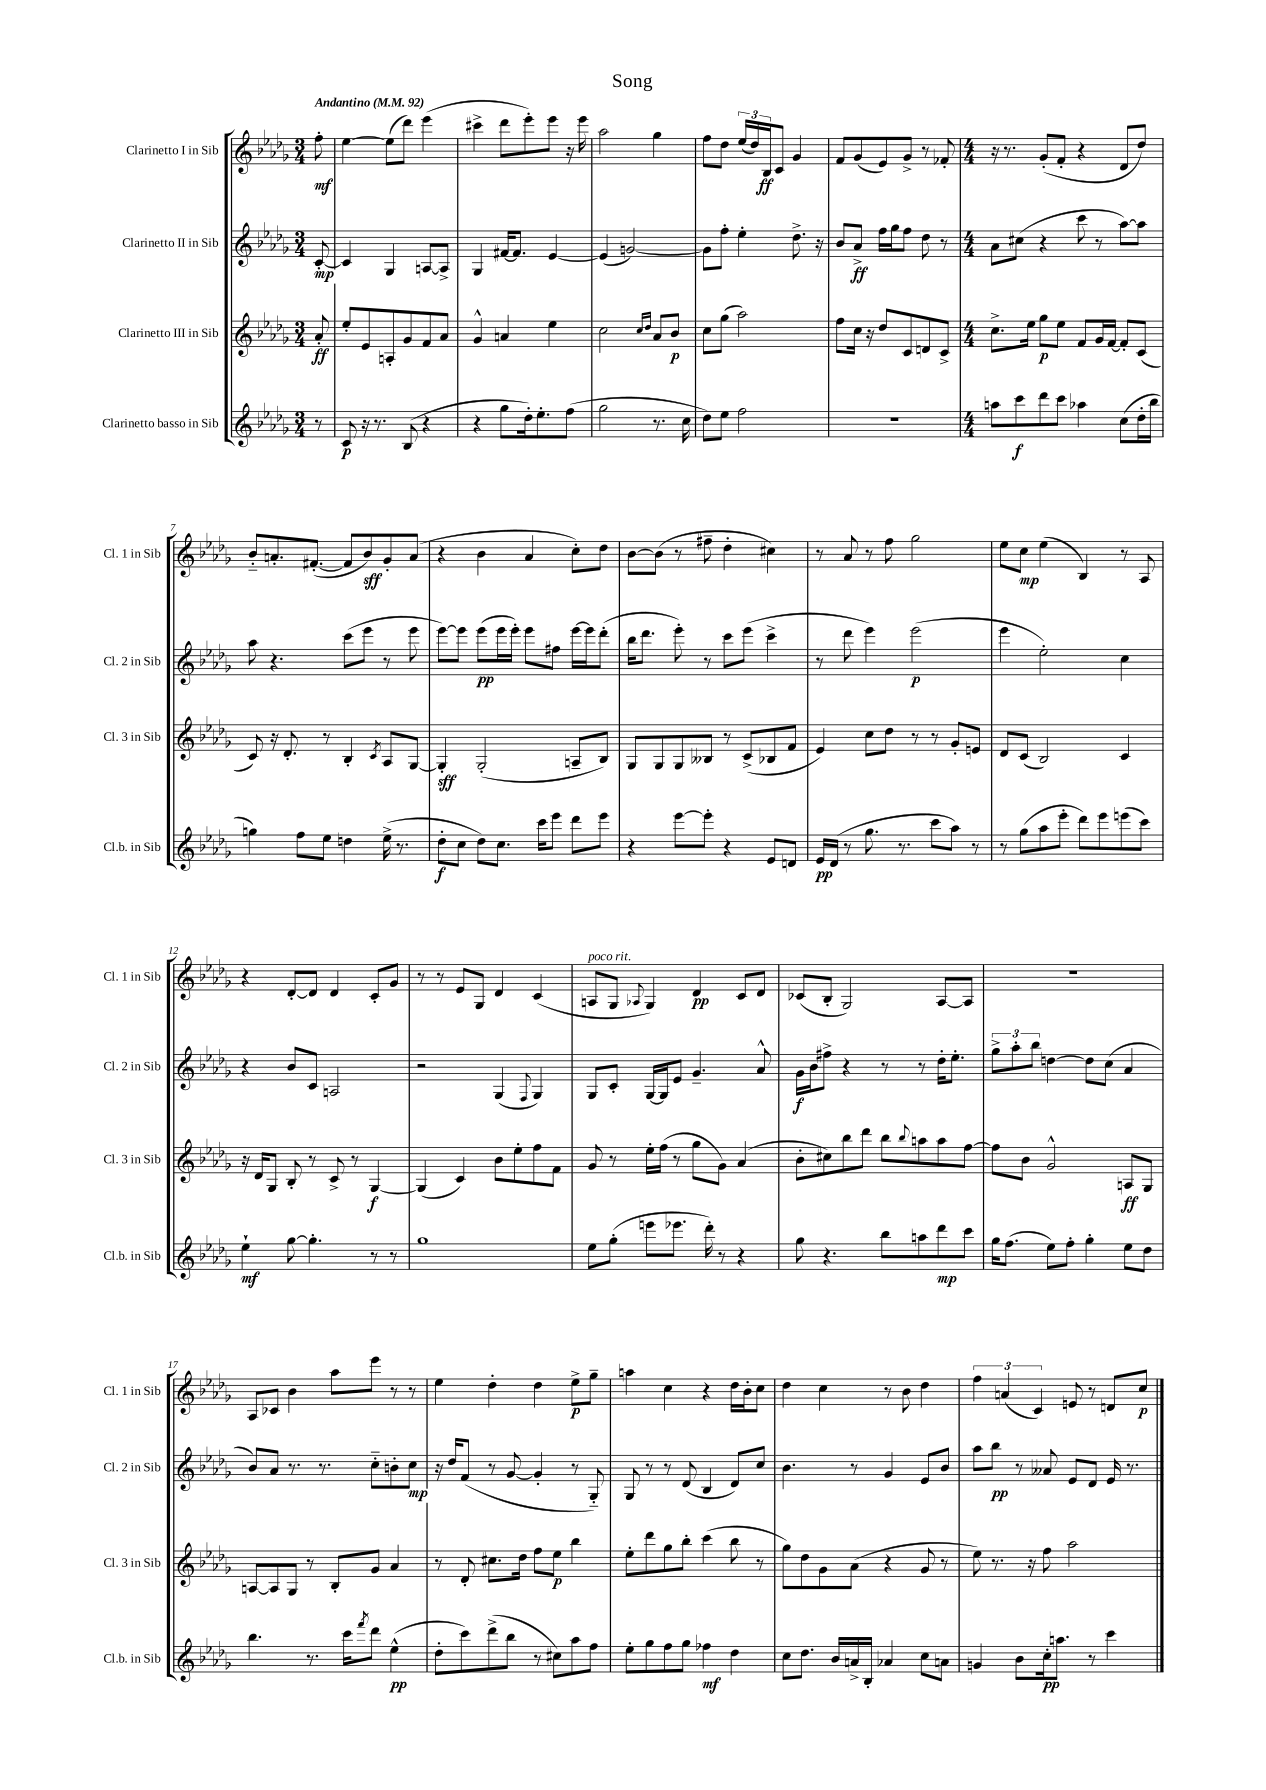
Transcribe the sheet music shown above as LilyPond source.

\header { title = "Song" }
<<
\new StaffGroup <<
\new Staff = "s0" \with { instrumentName = "Clarinetto I in Sib" shortInstrumentName = "Cl. 1 in Sib" } {
    \clef treble \key des \major \numericTimeSignature \time 3/4 \partial 8 \tempo "Andantino" 4 = 92
    f''8-.\mf |
    ees''4~ ees''8( des'''8) ees'''4( |
    cis'''4-> des'''8 ees'''8-.) ees'''8 r16 ees'''16 |
    aes''2 ges''4 |
    f''8 des''8 \tuplet 3/2 { ees''16( des''16) bes16\ff } c'8 ges'4 |
    f'8 ges'8( ees'8) ges'8-> r8 fes'8-. |
    \numericTimeSignature \time 4/4 r16 r8. ges'8-.( f'8-. r4 des'8 des''8) |
    bes'8-_ a'8.-. fis'8.~-.( fis'8 bes'8\sff) ges'8-. a'8( |
    r4 bes'4 aes'4 c''8-.) des''8 |
    bes'8~ bes'8( r8 fis''8-- des''4-. cis''4) |
    r8 aes'8 r8 f''8 ges''2 |
    ees''8 c''8\mp ees''4( bes4) r8 aes8 |
    r4 des'8~-. des'8 des'4 c'8-. ges'8 |
    r8 r8 ees'8 ges8 des'4 c'4( |
    a8^\markup { \italic "poco rit." } ges8 \appoggiatura { aes8 } ges4) des'4\pp c'8 des'8 |
    ces'8( bes8-. ges2) aes8~ aes8 |
    R1 |
    aes8 ces'8 bes'4 aes''8 ees'''8 r8 r8 |
    ees''4 des''4-. des''4 ees''8->\p ges''8-- |
    a''4 c''4 r4 des''16 bes'16-. c''8 |
    des''4 c''4 r8 bes'8 des''4 |
    \tuplet 3/2 { f''4 a'4( c'4) } e'8 r8 d'8 c''8\p \bar "|." |
}
\new Staff = "s1" \with { instrumentName = "Clarinetto II in Sib" shortInstrumentName = "Cl. 2 in Sib" } {
    \clef treble \key des \major \numericTimeSignature \time 3/4 \partial 8
    c'8~-.\mp |
    c'4 ges4 a8~ a8-> |
    ges4 fis'16~ fis'8. ees'4~ |
    ees'4( g'2~) |
    g'8 f''8-. ees''4-. des''8.-> r16 |
    bes'8 aes'8->\ff f''16 ges''16 f''8 des''8 r8 |
    \numericTimeSignature \time 4/4 aes'8 cis''8( r4 c'''8 r8 aes''8~) aes''8 |
    aes''8 r4. c'''8( ees'''8 r8 ees'''8 |
    ees'''8~) ees'''8 ees'''8\pp( ees'''16 ees'''16-.) ees'''8 fis''8 ees'''16~ ees'''16 des'''8-.( |
    bes''16 des'''8. ees'''8-.) r8 c'''8 ees'''8( c'''4-> |
    r8 des'''8 ees'''4) ees'''2\p( |
    ees'''4 ees''2-.) c''4 |
    r4 bes'8 c'8 a2 |
    r2 ges4( \appoggiatura { f8 } ges4) |
    ges8 c'8-. ges16~ ges16 ees'8 ges'4.-- aes'8-^ |
    ges'16\f bes'16 fis''8-> r4 r8 r8 des''16-. ees''8.-. |
    \tuplet 3/2 { ges''8-> aes''8-. bes''8 } d''4~ d''8 c''8( aes'4 |
    bes'8) aes'8 r8. r8. c''8-_ b'8-. c''8\mp |
    r16 des''16 f'8( r8 ges'8~ ges'4-. r8 ges8-_) |
    ges8 r8 r8 des'8( bes4 des'8) c''8 |
    bes'4. r8 ges'4 ees'8 bes'8 |
    aes''8 bes''8\pp r8 aeses'8 ees'8 des'8 ees'16 r8. \bar "|." |
}
\new Staff = "s2" \with { instrumentName = "Clarinetto III in Sib" shortInstrumentName = "Cl. 3 in Sib" } {
    \clef treble \key des \major \numericTimeSignature \time 3/4 \partial 8
    aes'8-.\ff |
    ees''8-. ees'8 a8-. ges'8 f'8 aes'8 |
    ges'4-^ a'4 ees''4 |
    c''2 \grace { c''16 des''16 } aes'8 bes'8\p |
    c''8 ges''8( aes''2) |
    f''8 c''16 r16 des''8 c'8 d'8 c'8-> |
    \numericTimeSignature \time 4/4 c''8.-> ees''16 ges''8\p ees''8 f'8 ges'16 f'16~ f'8-. c'8( |
    c'8) r16 des'8.-. r8 bes4-. \acciaccatura { c'8 } aes8 ges8~ |
    ges4-.\sff ges2-.( a8-- bes8) |
    ges8 ges8 ges8 beses8 r8 c'8->( bes8 f'8 |
    ees'4) c''8 des''8 r8 r8 ges'8-. e'8 |
    des'8 c'8( bes2) c'4 |
    r16 des'16 ges8 bes8-. r8 c'8-> r8 ges4~\f |
    ges4( c'4) bes'8 ees''8-. f''8 f'8 |
    ges'8 r8 ees''16-. f''16( r8 ges''8 ges'8) aes'4( |
    bes'8-. cis''8) bes''8 des'''8 bes''8 \appoggiatura { bes''8 } a''8 a''8 f''8~ |
    f''8 bes'8 ges'2-^ a8\ff ges8 |
    a8~ a8 ges8 r8 bes8-. ges'8 aes'4 |
    r8 des'8-. cis''8. des''16 f''8 ees''8\p bes''4 |
    ees''8-. des'''8 ges''8 bes''8-. c'''4( bes''8 r8 |
    ges''8) des''8 ges'8 aes'8( r4 ges'8 r8 |
    ees''8) r8. r16 f''8 aes''2 \bar "|." |
}
\new Staff = "s3" \with { instrumentName = "Clarinetto basso in Sib" shortInstrumentName = "Cl.b. in Sib" } {
    \clef treble \key des \major \numericTimeSignature \time 3/4 \partial 8
    r8 |
    c'8\p r16 r8. bes8( r4 |
    r4 ges''8 des''16-.) ees''8.-. f''8( |
    ges''2 r8. c''16 |
    des''8) ees''8 f''2 |
    R2. |
    \numericTimeSignature \time 4/4 a''8 c'''8\f des'''8 c'''8 aes''4 c''8( des''16-. bes''16 |
    g''4) f''8 ees''8 d''4 ees''16->( r8. |
    des''8-.\f c''8 des''8) c''8. c'''16 ees'''8 des'''8 ees'''8 |
    r4 ees'''8~ ees'''8-. r4 ees'8 d'8 |
    ees'16\pp des'16( r8 ges''8. r8. c'''8 aes''8) r8 |
    r8 ges''8( aes''8 ees'''8-. des'''8) ees'''8 e'''8( c'''8) |
    ees''4-!\mf ges''8~ ges''4.-. r8 r8 |
    ges''1 |
    ees''8 ges''8-.( e'''8 ees'''8. des'''16-.) r8 r4 |
    ges''8 r4. bes''8 a''8 des'''8\mp c'''8 |
    ges''16 f''8.( ees''8) f''8-. ges''4-. ees''8 des''8 |
    bes''4. r8. c'''16 \acciaccatura { f'''8 } des'''8 ees''4-^\pp( |
    des''8-. c'''8) des'''8->( bes''8 r8 cis''8) aes''8 f''8 |
    ees''8-. ges''8 f''8 ges''8 fes''4\mf des''4 |
    c''8 des''8. bes'16 a'16-> bes16-. aes'4 c''8 a'8 |
    g'4 bes'8 c''16-.\pp a''8. r8 c'''4 \bar "|." |
}
>>
>>
